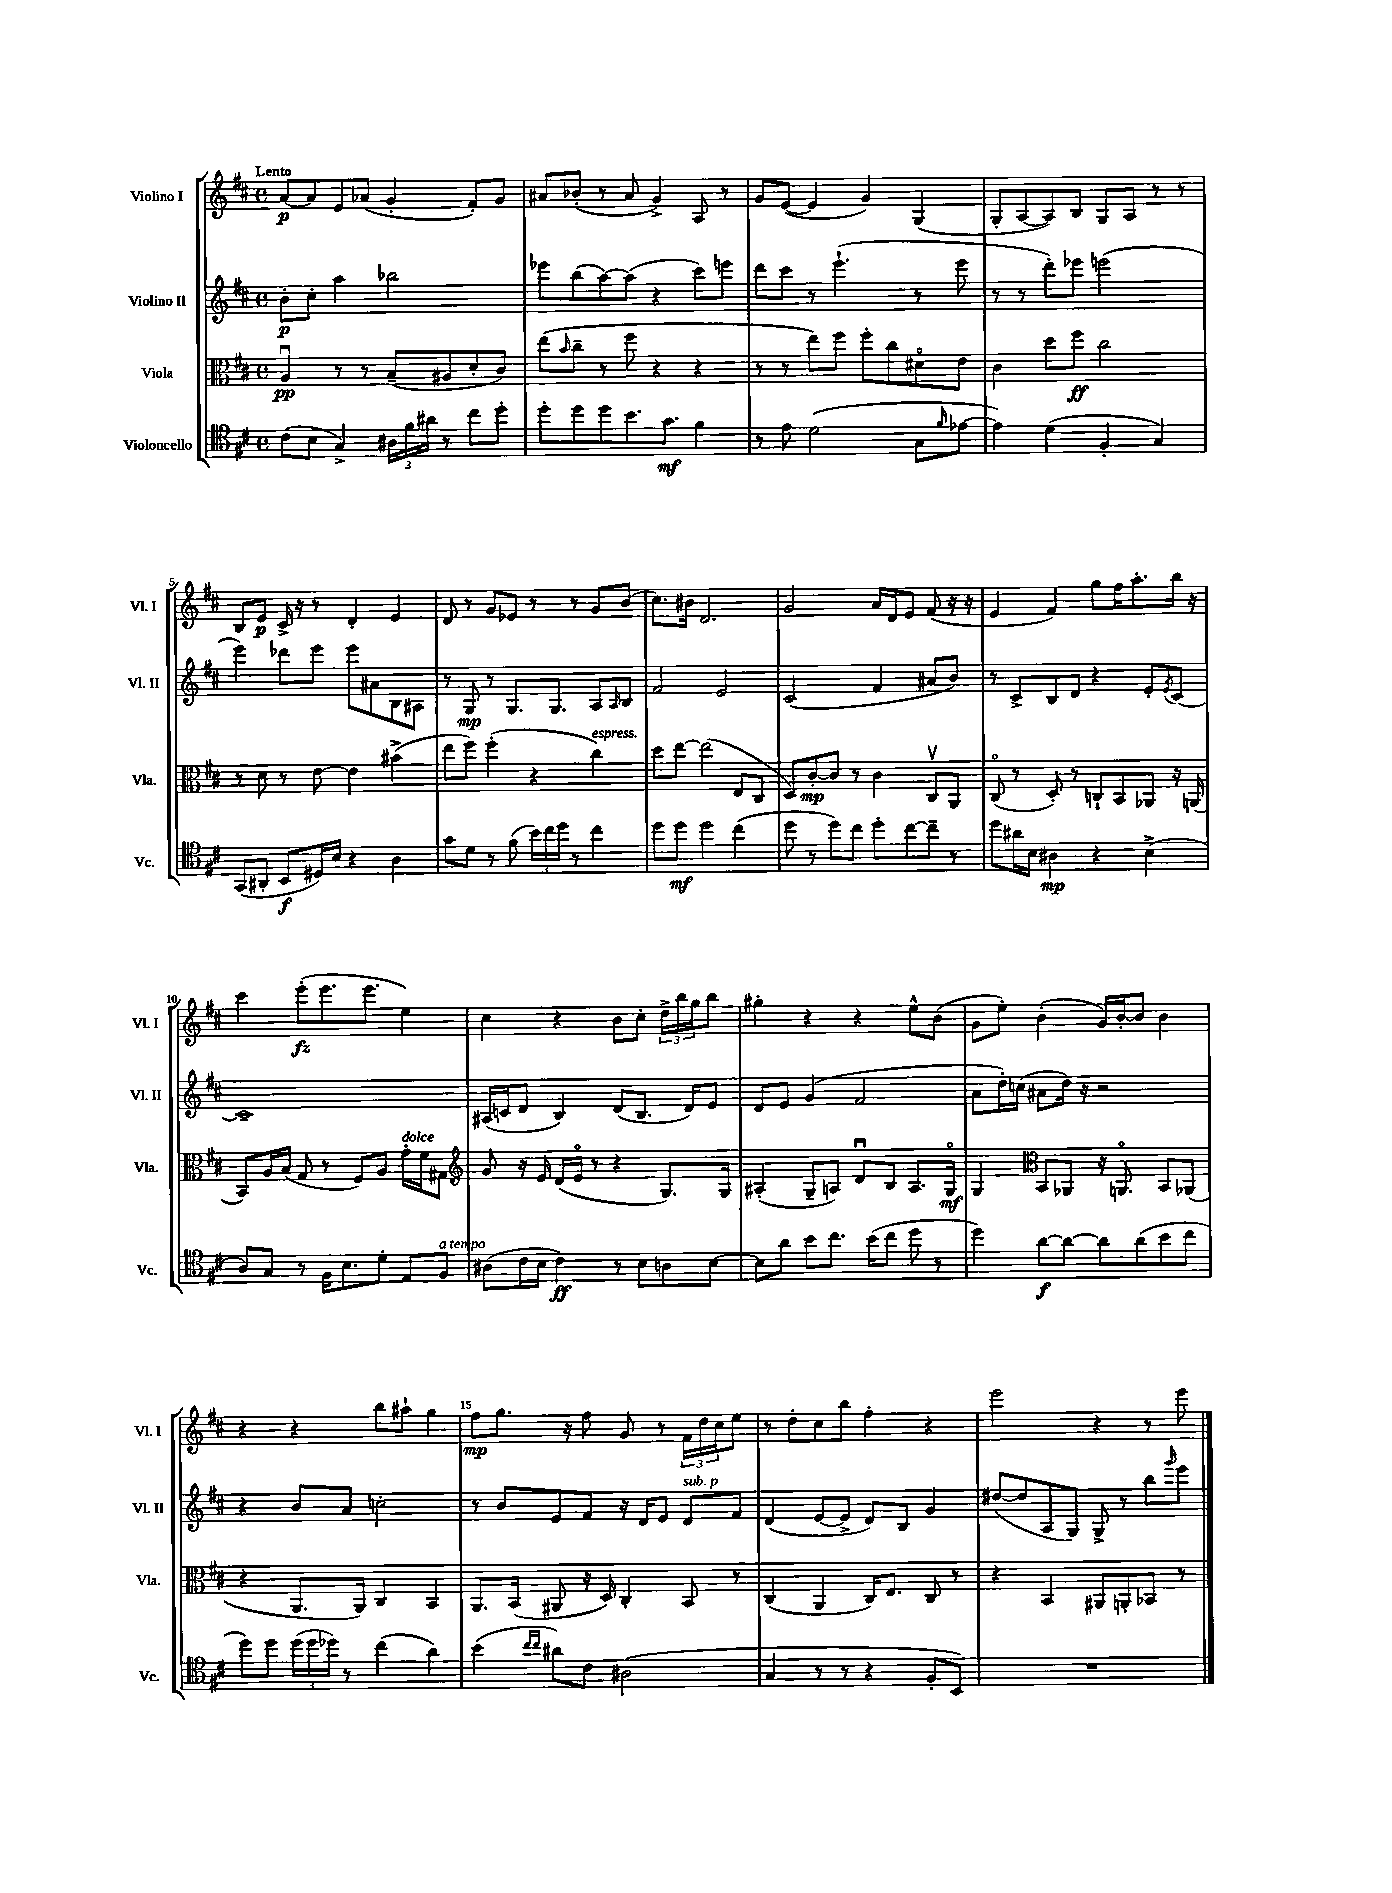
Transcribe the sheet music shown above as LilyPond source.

<<
\new StaffGroup <<
\new Staff = "s0" \with { instrumentName = "Violino I" shortInstrumentName = "Vl. I" } {
    \clef treble \key d \major \defaultTimeSignature \time 4/4 \tempo "Lento"
    a'8~\p a'8 e'8 aes'8( g'4-. fis'8-.) g'8 |
    ais'8 bes'8-.( r8 ais'8 g'4->) a8 r8 |
    g'8 e'8~( e'4 g'4) g4( |
    g8-. a8~ a8) b8 g8 a8 r8 r8 |
    b8 e'8\p cis'16-> r16 r8 d'4-. e'4 |
    d'8 r8 g'8 ees'8 r8 r8 g'8 b'8( |
    cis''8.) bis'16 d'2. |
    g'2 a'16 d'16 e'8 fis'8( r16 r16 |
    e'4 fis'4) g''8 fis''16 a''8.-. b''16 r16 |
    cis'''4 e'''8-.\fz( e'''8. e'''8. e''4) |
    cis''4 r4 b'8 cis''8-. \tuplet 3/2 { d''16-> b''16 g''16 } b''8 |
    gis''4-. r4 r4 e''8-^ b'8( |
    g'8 e''8-.) b'4-.( g'16) b'16~-. b'8 b'4 |
    r4 r4 b''8 ais''8-! g''4 |
    fis''8\mp g''8. r16 fis''8 g'8 r8 \tuplet 3/2 { fis'16 d''16 cis''16 } e''8 |
    r8 d''8-. cis''8 b''8 fis''4-. r4 |
    e'''2 r4 r8 e'''8 \bar "|." |
}
\new Staff = "s1" \with { instrumentName = "Violino II" shortInstrumentName = "Vl. II" } {
    \clef treble \key d \major \defaultTimeSignature \time 4/4
    b'8-.\p cis''8-. a''4 bes''2 |
    ees'''8 b''8( a''8~) a''8( r4 cis'''8) e'''8 |
    d'''8 cis'''8 r8 e'''4.-!( r8 e'''8 |
    r8 r8 d'''8-.) ees'''8 e'''2( |
    e'''4) des'''8 e'''8 e'''8 ais'8 b8 ais8 |
    r8 g8\mp r8 g8. g8. a8 \grace { a16 } b8 |
    fis'2 e'2 |
    cis'2( fis'4 ais'8 b'8) |
    r8 cis'8-> b8 d'8 r4 e'8-. \acciaccatura { e'8 } cis'8~ |
    cis'1-- |
    ais16( c'16 d'8 b4) d'8( b8. d'16) e'8 |
    d'8 e'8 g'4( fis'2 |
    a'8 d''16-.) c''16( ais'8 d''16) r16 r2 |
    r4 b'8 a'8 c''2-. |
    r8 b'8 e'8 fis'8 r16 d'16 e'8 d'8^\markup { \italic "sub. p" } fis'8 |
    d'4( e'8~ e'8-> d'8) b8 g'4 |
    dis''8~( dis''8 a8 g8) g8-> r8 b''8 \grace { g'''16 } e'''8 \bar "|." |
}
\new Staff = "s2" \with { instrumentName = "Viola" shortInstrumentName = "Vla." } {
    \clef alto \key d \major \defaultTimeSignature \time 4/4
    a4\downbow\pp r8 r8 b8--( ais8 d'8-. cis'8) |
    e''8( \grace { b'16 } cis''8-- r8 fis''8 r4 r4 |
    r8 r8 e''8) fis''8 fis''8-. cis''8 dis'8\flageolet e'8 |
    cis'4 d''8 fis''8\ff cis''2 |
    r8 d'8 r8 e'8~ e'4 bis'4->( |
    e''8 fis''8) fis''4-.( r4 cis''4^\markup { \italic "espress." }) |
    d''8 e''8~ e''2( e8 cis8 |
    d8) cis'8~-.\mp cis'8 r8 cis'4 cis8\upbow a,8 |
    cis8\flageolet( r8 d8-.) r8 c8-! b,8 aes,8 r16 a,16( |
    b,8) a16 b16( g8 r8 fis8) a8 g'16-.^\markup { \italic "dolce" } fis'16 gis8 |
    \clef treble g'8 r16 e'16 d'16( e'16\flageolet r8 r4 g8.) g16 |
    ais4-.( g8-- a8) d'8\downbow b8 a8. g16\flageolet\mf |
    g4 \clef alto b,8 aes,8 r16 a,8.\flageolet b,8 aes,8( |
    r4 a,8. a,16) cis4 b,4 |
    a,8. b,16( ais,8 r16 d16) cis4-. b,8 r8 |
    cis4( a,4 cis16) e8. cis8 r8 |
    r4 b,4 ais,8 a,8-. bes,8 r8 \bar "|." |
}
\new Staff = "s3" \with { instrumentName = "Violoncello" shortInstrumentName = "Vc." } {
    \clef tenor \key d \major \defaultTimeSignature \time 4/4
    cis'8( b8 g4->) \tuplet 3/2 { ais16 fis'16 ais'16 } r8 cis''8 d''8-. |
    d''8-. d''8 d''8 b'8. g'8.\mf fis'4 |
    r8 e'8 d'2( g8 \grace { fis'16 } ees'8~ |
    ees'4) d'4( fis4-. g4) |
    g,8( ais,8-. b,8\f dis16) b16 r4 a4 |
    g'8 d'8 r8 fis'8( \tuplet 3/2 { b'16) cis''16 d''16 } r8 cis''4 |
    d''8 d''8\mf d''2 cis''4( |
    d''8 r8 d''8) cis''8 d''8-. cis''8~ cis''8-- r8 |
    d''8 ais'16 b16 ais4\mp r4 b4->( |
    a8) g8 r8 fis16 b8. d'8-. e8 fis8^\markup { \italic "a tempo" } |
    ais8( cis'16 b16 cis'4\ff) r8 b8 a8 b8~ |
    b8 a'8 b'8 cis''8. b'16( cis''8 d''8 r8 |
    d''4) a'8~\f a'8~ a'8 a'8( b'8 cis''8 |
    d''8) d''8 \tuplet 3/2 { d''16( d''16 des''16) } r8 cis''4( a'4) |
    b'4( \grace { cis''16 cis''16 } ais'8) cis'8 ais2( |
    g4 r8 r8 r4 fis8-. b,8) |
    R1 \bar "|." |
}
>>
>>
\layout { \context { \Score \override BarNumber.break-visibility = ##(#f #t #t) barNumberVisibility = #(every-nth-bar-number-visible 5) } }
